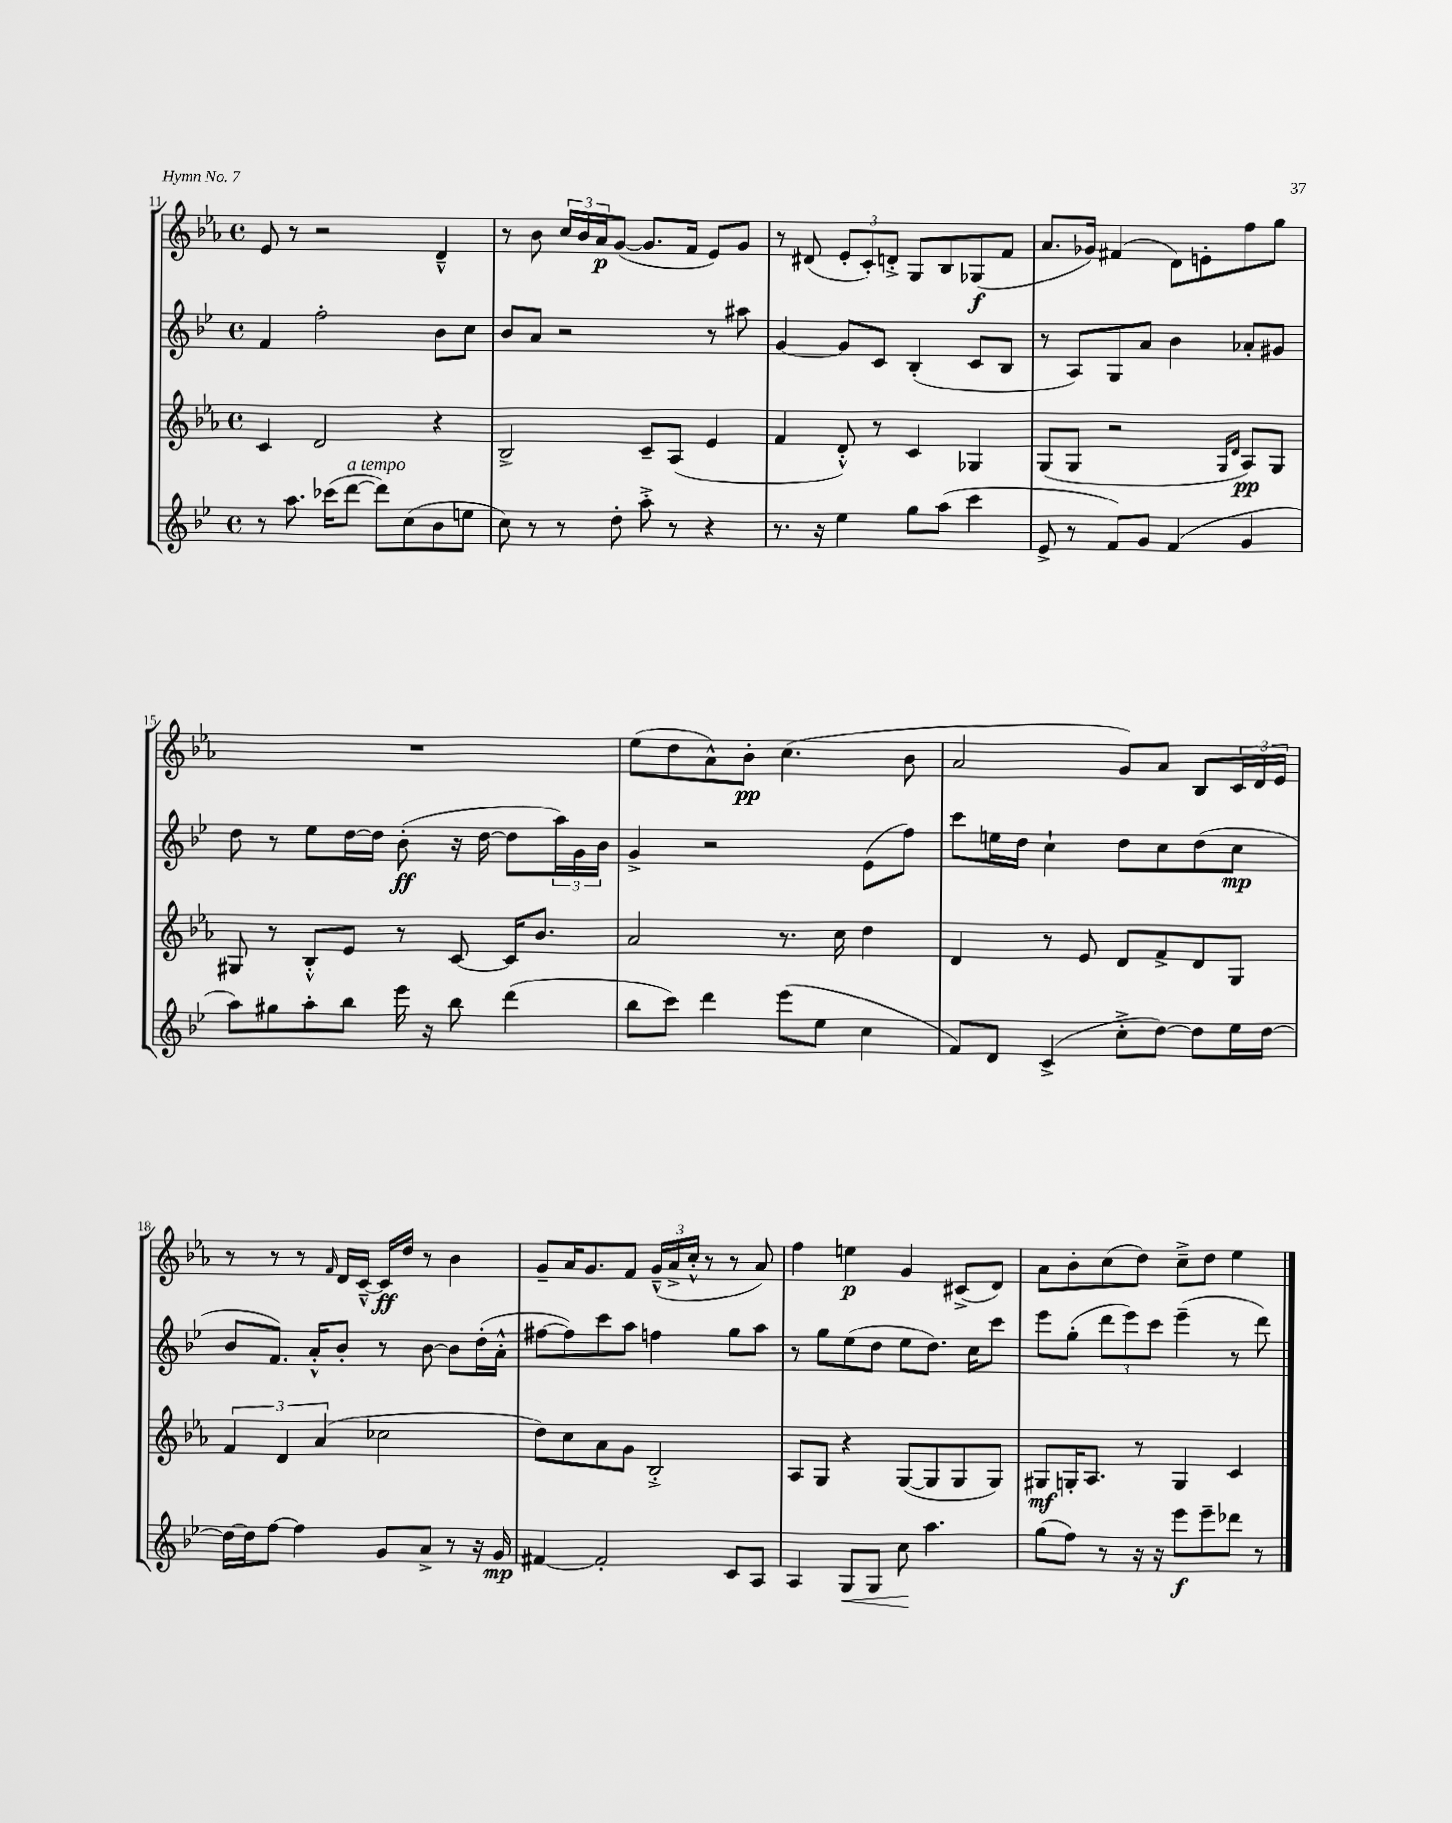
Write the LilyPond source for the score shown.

<<
\new StaffGroup <<
\new Staff = "s0" {
    \clef treble \key ees \major \defaultTimeSignature \time 4/4
    ees'8 r8 r2 d'4---^ |
    r8 bes'8 \tuplet 3/2 { c''16 bes'16 aes'16\p } g'8~( g'8. f'16 ees'8) g'8 |
    r8 dis'8( \tuplet 3/2 { ees'8-. c'8-.) d'8-.-> } g8 bes8 ges8\f( f'8 |
    aes'8. ges'16) fis'4( d'8) e'8-. f''8 g''8 |
    R1 |
    ees''8( d''8 aes'8-^) bes'8-.\pp c''4.( bes'8 |
    aes'2 g'8) aes'8 bes8 \tuplet 3/2 { c'16 d'16 ees'16 } |
    r8 r8 r8 \grace { f'16 } d'16 c'16~---^ c'16\ff d''16 r8 bes'4 |
    g'8-- aes'16 g'8. f'8 \tuplet 3/2 { g'16---^( aes'16-> c''16-.-^ } r8 r8 aes'8) |
    f''4 e''4\p g'4 cis'8->( d'8) |
    aes'8 bes'8-. c''8( d''8) c''8---> d''8 ees''4 \bar "|." |
}
\new Staff = "s1" {
    \clef treble \key bes \major \defaultTimeSignature \time 4/4
    f'4 f''2-. bes'8 c''8 |
    bes'8 a'8 r2 r8 ais''8 |
    g'4~ g'8 c'8 bes4-.( c'8 bes8 |
    r8 a8) g8 a'8 bes'4 aes'8-. gis'8 |
    d''8 r8 ees''8 d''16~ d''16 bes'8-.\ff( r16 d''16~ d''8 \tuplet 3/2 { a''16) g'16 bes'16 } |
    g'4-> r2 ees'8( f''8) |
    c'''8 e''16 d''16 c''4-! d''8 c''8 d''8( c''8\mp |
    bes'8 f'8.) a'16-.-^ bes'8-. r8 bes'8~ bes'8 d''16-.( a'16-.-^ |
    fis''8~ fis''8) c'''8 a''8 f''4 g''8 a''8 |
    r8 g''8 ees''8( d''8 ees''8 d''8.) c''16 c'''8 |
    ees'''8 g''8-.( \tuplet 3/2 { d'''8 ees'''8) c'''8 } ees'''4--( r8 d'''8) \bar "|." |
}
\new Staff = "s2" {
    \clef treble \key ees \major \defaultTimeSignature \time 4/4
    c'4 d'2 r4 |
    bes2-> c'8-- aes8( ees'4 |
    f'4 d'8-.-^) r8 c'4 ges4 |
    g8( g8 r2 \grace { g16 d'16 } aes8\pp) g8 |
    gis8 r8 bes8-.-^ ees'8 r8 c'8~ c'16 bes'8. |
    aes'2 r8. c''16 d''4 |
    d'4 r8 ees'8 d'8 f'8-> d'8 g8 |
    \tuplet 3/2 { f'4 d'4 aes'4( } ces''2 |
    d''8) c''8 aes'8 g'8 bes2-.-> |
    aes8 g8 r4 g8~( g8 g8 g8) |
    gis8\mf g16-. aes8. r8 g4 c'4 \bar "|." |
}
\new Staff = "s3" {
    \clef treble \key bes \major \defaultTimeSignature \time 4/4
    r8 a''8. ces'''16( d'''8~^\markup { \italic "a tempo" } d'''8) c''8( bes'8 e''8 |
    c''8) r8 r8 d''8-. a''8-.-> r8 r4 |
    r8. r16 ees''4 g''8 a''8( c'''4 |
    ees'8-> r8 f'8) g'8 f'4( g'4 |
    a''8) gis''8 a''8-. bes''8 ees'''16 r16 bes''8 d'''4( |
    bes''8 c'''8) d'''4 ees'''8( ees''8 c''4 |
    f'8) d'8 c'4->( c''8-.-> d''8~) d''8 ees''16 d''16~ |
    d''16~ d''16 f''8~ f''4 g'8 a'8-> r8 r16 g'16\mp |
    fis'4~ fis'2-. c'8 a8 |
    a4 g8\< g8 c''8\! a''4. |
    g''8( f''8) r8 r16 r16 ees'''8\f ees'''8-- des'''8 r8 \bar "|." |
}
>>
>>
\layout { \context { \Score currentBarNumber = #11 } }
